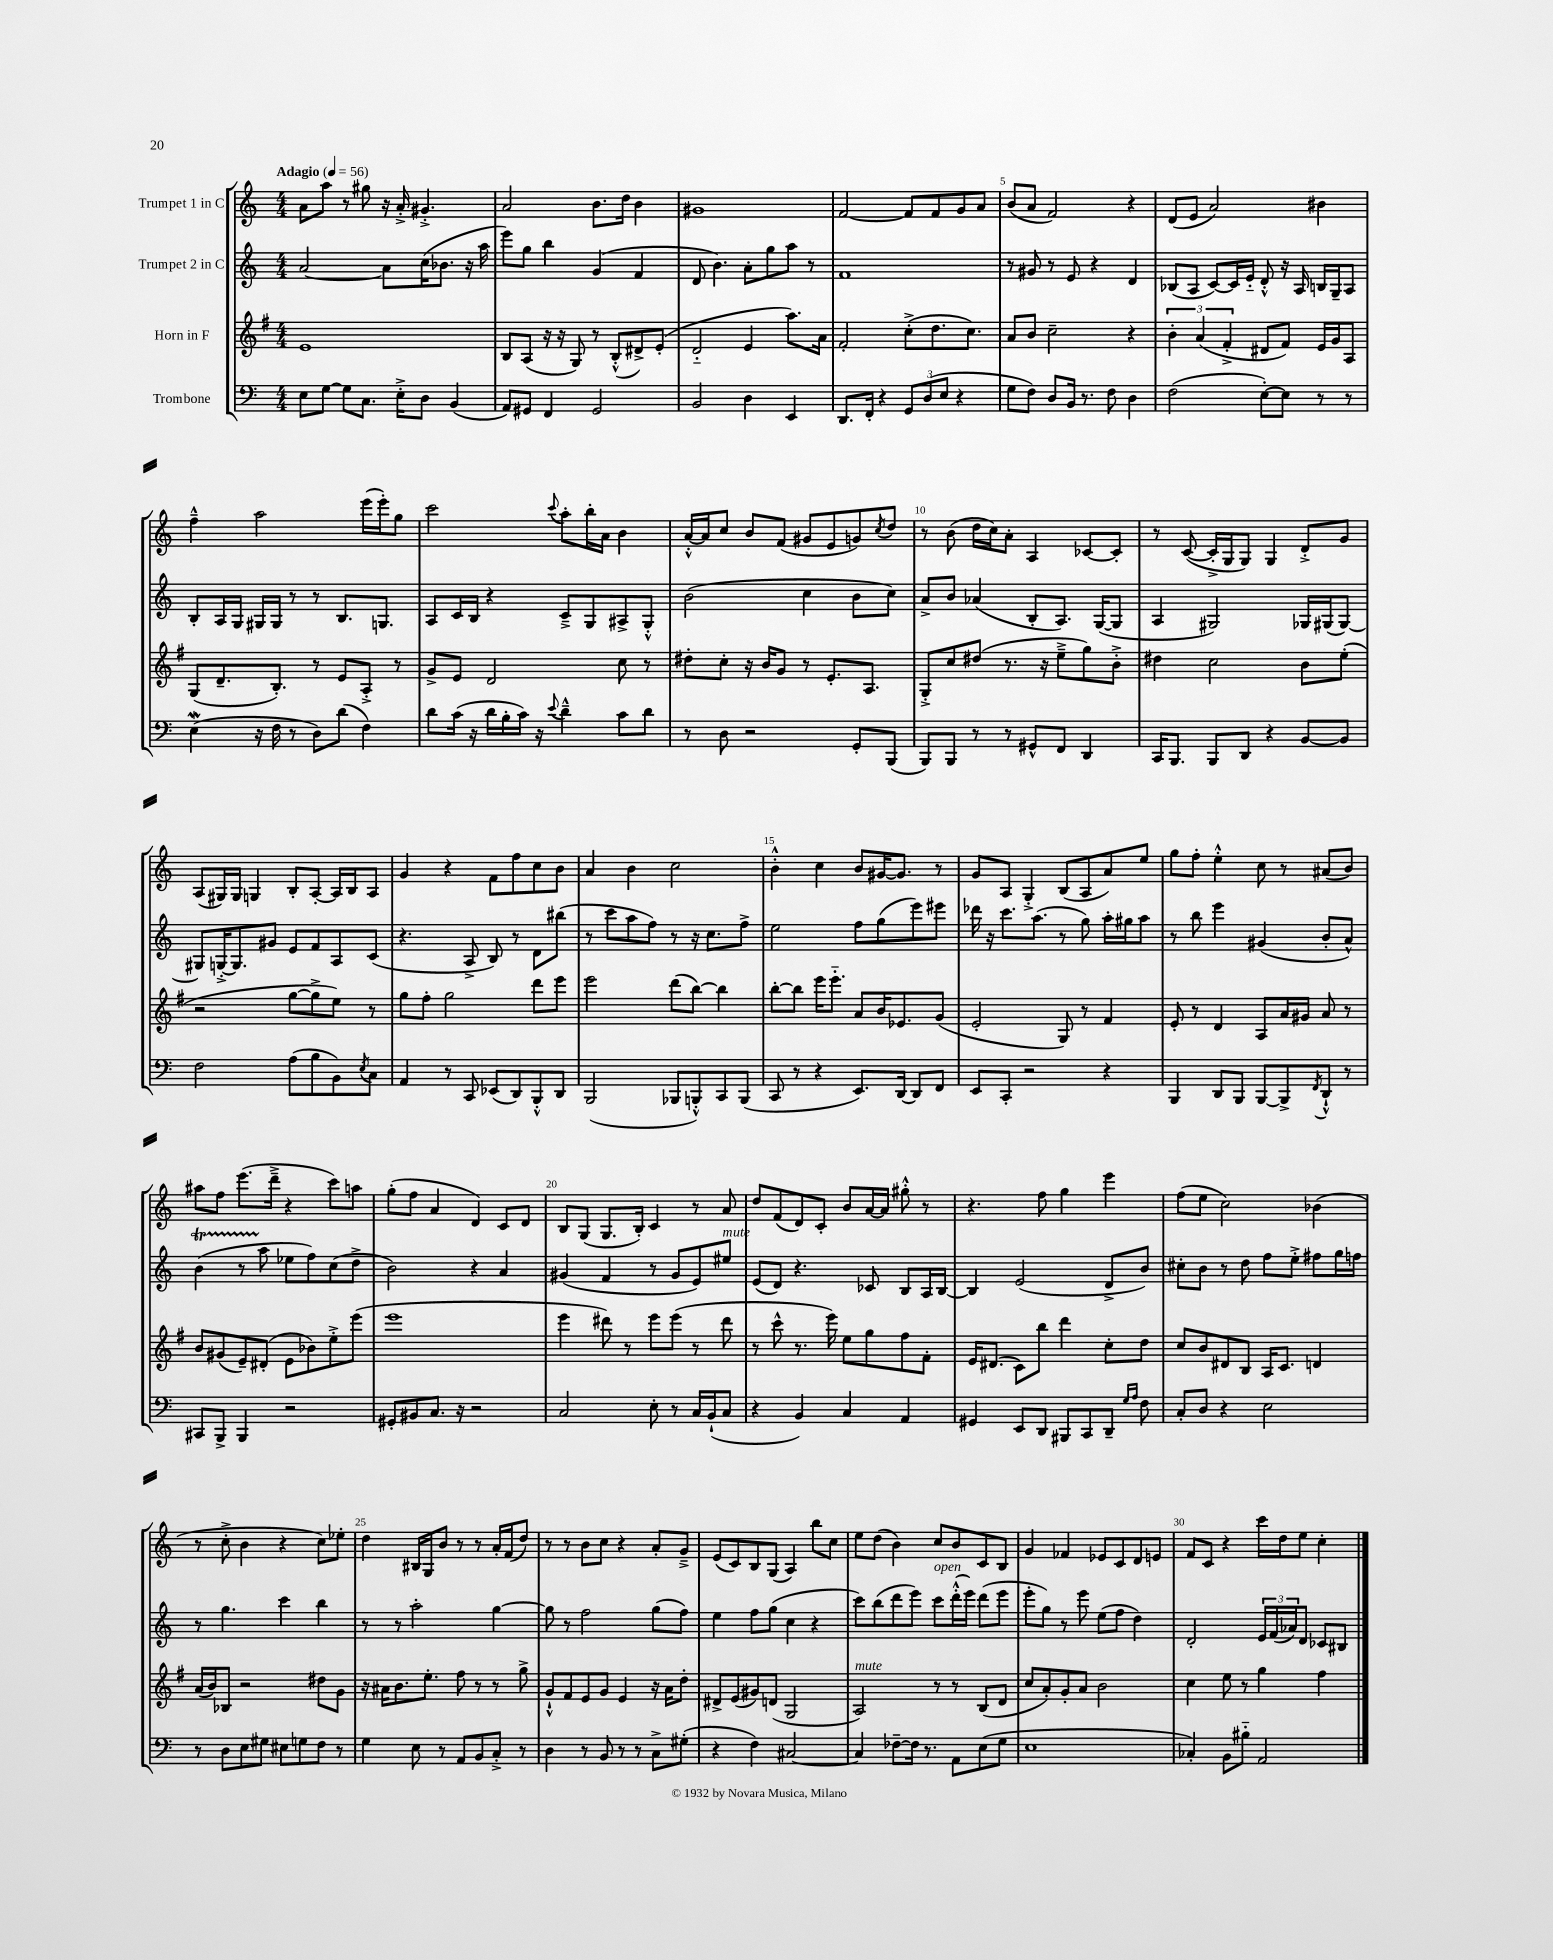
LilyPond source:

<<
\new StaffGroup <<
\new Staff = "s0" \with { instrumentName = "Trumpet 1 in C" } {
    \clef treble \key c \major \numericTimeSignature \time 4/4 \tempo "Adagio" 4 = 56
    a'8 a''8 r8 gis''8 r16 a'16-.-> gis'4.-.-> |
    a'2 b'8. d''16 b'4 |
    gis'1 |
    f'2~ f'8 f'8 g'8 a'8 |
    b'8( a'8 f'2) r4 |
    d'8( e'8 a'2) bis'4 |
    f''4---^ a''2 e'''16( e'''16-.) g''8 |
    c'''2 \appoggiatura { c'''8 } a''8-. b''16-. a'16 b'4 |
    a'16~-.-^ a'16 c''8 b'8 f'8( gis'8 e'8 g'8) \acciaccatura { c''8 } d''8 |
    r8 b'8( d''16 c''16) a'8-. a4 ces'8~ ces'8-. |
    r8 c'8~( c'16-.-> g16 g8) g4 d'8-.-> g'8 |
    a8( gis16) gis16 g4 b8-. a8~-. a16 b16 a8 |
    g'4 r4 f'8 f''8 c''8 b'8 |
    a'4 b'4 c''2 |
    b'4-.-^ c''4 b'8 gis'16~ gis'8. r8 |
    g'8 a8 g4-.-> b8( a8 a'8) e''8 |
    g''8 f''8-. e''4-.-^ c''8 r8 ais'8( b'8) |
    ais''8 f''8 e'''8.( d'''16---> r4 c'''8) a''8 |
    g''8-.( f''8 a'4 d'4) c'8 d'8 |
    b8 g8( g8. b16-.) c'4 r8 a'8 |
    d''8 f'8( d'8) c'8-. b'8 a'16~ a'16 gis''8-.-^ r8 |
    r4. f''8 g''4 e'''4 |
    f''8( e''8 c''2) bes'4( |
    r8 c''8-.-> b'4 r4 c''8) ees''8-. |
    d''4 bis16 g16 b'8 r8 r8 a'16-. f'16( d''8) |
    r8 r8 b'8 c''8 r4 a'8-. g'8---> |
    e'8( c'8) b8 g8( a4) b''8 c''8 |
    e''8 d''8( b'4) c''8 b'8 c'8 b8 |
    g'4 fes'4 ees'8 c'8 d'8 e'8 |
    f'8 c'8 r4 c'''16 d''16 e''8 c''4-. \bar "|." |
}
\new Staff = "s1" \with { instrumentName = "Trumpet 2 in C" } {
    \clef treble \key c \major \numericTimeSignature \time 4/4
    a'2~ a'8 c''16( bes'8. r16 a''16 |
    e'''8) g''8 b''4 g'4( f'4 |
    d'8 b'4.) a'8-. g''8 a''8 r8 |
    f'1 |
    r8 gis'8 r8 e'8 r4 d'4 |
    bes8( a8 c'8~) c'16 e'16-_ d'8-.-^ r16 a16 b16 g16-- a8 |
    b8-. a16 g16 gis16 gis16 r8 r8 b8. g8. |
    a8 c'16 b16 r4 c'8---> g8 ais8-> g8-.-^ |
    b'2( c''4 b'8 c''8) |
    a'8-> b'8 aes'4( b8-. a8.) g16~( g8 |
    a4 gis2) ges16 gis16( gis8~) |
    gis8 g16~-.-> g8. gis'8 e'8 f'8 a8 c'8( |
    r4. a8-> b8) r8 d'8 bis''8( |
    r8 c'''8 a''8 f''8) r8 r16 c''8. f''8-> |
    e''2 f''8 g''8( e'''8) eis'''8 |
    des'''16 r16 c'''8. a''8.( r8 g''8) a''16-. gis''16 a''8 |
    r8 b''8 e'''4 gis'4( b'8-. a'8-^) |
    b'4\startTrillSpan( r8 a''8\stopTrillSpan ees''8 f''8) c''8( d''8-> |
    b'2) r4 a'4 |
    gis'4( f'4 r8 gis'8 e'8) eis''8^\markup { \italic "mute" } |
    e'8( d'8) r4. ces'8 b8 a16 b16~ |
    b4 e'2( d'8-> b'8) |
    cis''8-. b'8 r8 d''8 f''8 e''8-.-> fis''8 g''16 f''16 |
    r8 g''4. c'''4 b''4 |
    r8 r8 a''2-. g''4~ |
    g''8 r8 f''2 g''8( f''8) |
    e''4 f''8 g''8( c''4 r4 |
    c'''8) b''8( d'''8 e'''8) c'''8^\markup { \italic "open" } d'''16-.-^( e'''16) d'''8( e'''8 |
    e'''8-. g''8) r8 e'''8 e''8( f''8 d''4) |
    d'2-. \tuplet 3/2 { e'16 f'16( aes'16) } d'8 ces'8 bis8 \bar "|." |
}
\new Staff = "s2" \with { instrumentName = "Horn in F" } {
    \clef treble \key g \major \numericTimeSignature \time 4/4
    e'1 |
    b8 a8( r16 r16 g8) r8 b8-.-^( dis'8->) e'8-.( |
    d'2-_ e'4 a''8.) a'16 |
    fis'2-. c''8-.->( d''8. c''8.) |
    a'8 b'8 c''2-- r4 |
    \tuplet 3/2 { b'4-. a'4( fis'4-.-> } dis'8 fis'8) e'16 g'16 a8 |
    g8( d'8.-- b8.-.) r8 e'8 a8-.-> r8 |
    g'8-> e'8 d'2 c''8 r8 |
    dis''8-. c''8-. r16 b'16 g'8 r8 e'8.-. a8. |
    g8-.-> c''8 dis''8( r8. r16 e''8---> g''8) b'8-.-> |
    dis''4 c''2 b'8 e''8-.( |
    r2 g''8~ g''8-> e''8) r8 |
    g''8 fis''8-. g''2 d'''8 e'''8 |
    e'''2 d'''8( b''8~) b''4 |
    b''8~-. b''8 e'''16 e'''8.-_ a'8 b'16 ees'8. g'8( |
    e'2-. g8) r8 fis'4 |
    e'8-. r8 d'4 a8 a'16 gis'16 a'8 r8 |
    b'8 gis'8( e'8--) dis'8-.( e'8 bes'8) e''8-.-> e'''8( |
    e'''1 |
    e'''4 dis'''8) r8 e'''8 e'''8( r8 dis'''8 |
    r8 c'''8-^ r8. e'''16) e''8 g''8 fis''8 fis'8-. |
    e'16 dis'8.( c'8) b''8 d'''4 c''8-. d''8 |
    c''8 b'8 dis'8 b8 a16 c'8. d'4 |
    a'16( b'16) bes8 r2 dis''8 g'8 |
    r16 ais'16 b'8. e''8.-. fis''8 r8 r8 g''8-> |
    g'8-!-^ fis'8 e'8 g'8 e'4 r16 a'16 d''8-. |
    dis'8-> e'8( gis'8) d'8( g2 |
    a2^\markup { \italic "mute" }) r8 r8 b8( d'8 |
    c''8 a'8-.) g'8-. a'8 b'2 |
    c''4 e''8 r8 g''4 fis''4 \bar "|." |
}
\new Staff = "s3" \with { instrumentName = "Trombone" } {
    \clef bass \key c \major \numericTimeSignature \time 4/4
    e8 g8~ g8 c8. e16-.-> d8 b,4( |
    a,8) gis,8 f,4 gis,2 |
    b,2 d4 e,4 |
    d,8. f,16-. r4 \tuplet 3/2 { g,8 d8( e8 } r4 |
    g8 f8) d8 b,16 r8. f8 d4 |
    f2( e8~-.) e8 r8 r8 |
    e4\mordent( r16 f16 r8 d8) d'8( f4) |
    d'8 c'16( r16 d'16 b16-. c'16) r16 \appoggiatura { e'8 } d'4---^ c'8 d'8 |
    r8 d8 r2 g,8-. b,,8( |
    b,,8) b,,8 r8 r8 gis,8-^ f,8 d,4 |
    c,16 b,,8. b,,8 d,8 r4 b,8~ b,8 |
    f2 a8( b8 b,8) \acciaccatura { e8 } c8 |
    a,4 r8 c,8 ees,8( d,8) b,,8-.-^ d,8 |
    b,,2( bes,,8 b,,8-.-^) c,8 b,,8( |
    c,8 r8 r4 e,8.) d,16~ d,8 f,8 |
    e,8 c,8-. r2 r4 |
    b,,4 d,8 b,,8 b,,8~ b,,8-> \acciaccatura { f,8 } d,8-!-^ r8 |
    cis,8 b,,8-> b,,4 r2 |
    gis,8-. bis,8 c8. r16 r2 |
    c2 e8-. r8 c16 b,16-!( c8 |
    r4 b,4) c4 a,4 |
    gis,4 e,8 d,8 bis,,8 c,8 d,8-- \grace { g16 a16 } f8 |
    c8-. d8 r4 e2 |
    r8 d8 e8 gis8 eis8 g8 f8 r8 |
    g4 e8 r8 a,8 b,8 c8-.-> r8 |
    d4 r8 b,8 r8 r8 c8-> gis8-.( |
    r4 f4) cis2~ |
    cis4 fes8~-- fes16 r8. a,8 e8( g8 |
    e1 |
    ces4-.) b,8 bis8-_ a,2 \bar "|." |
}
>>
>>
\layout { \context { \Score \override BarNumber.break-visibility = ##(#f #t #t) barNumberVisibility = #(every-nth-bar-number-visible 5) } }
